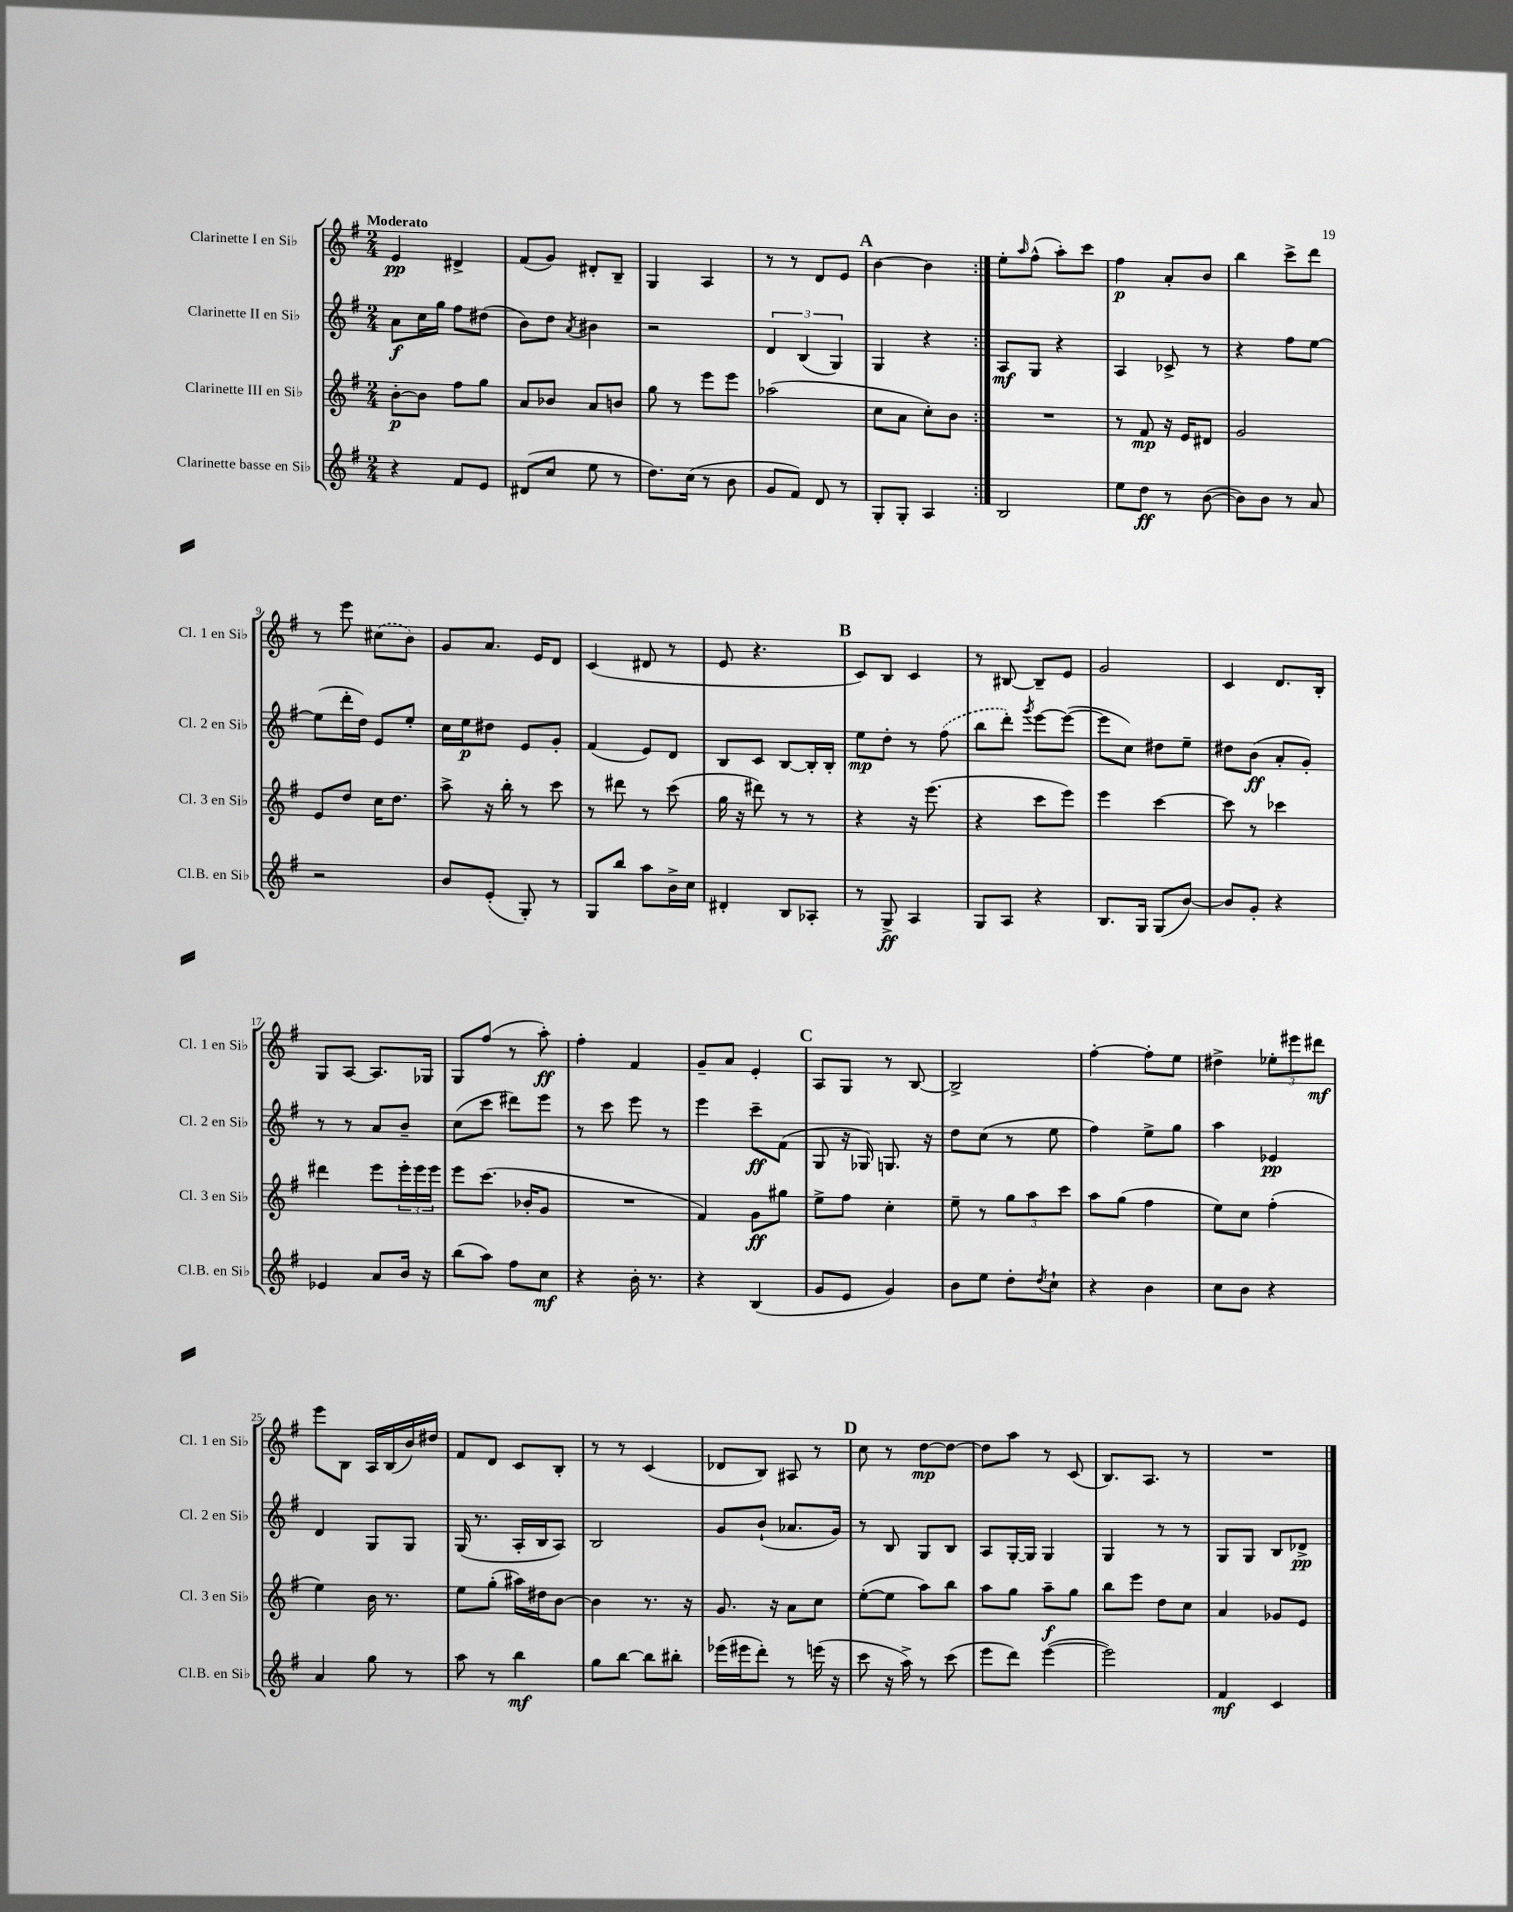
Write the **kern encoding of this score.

**kern	**kern	**kern	**kern
*staff4	*staff3	*staff2	*staff1
*clefG2	*clefG2	*clefG2	*clefG2
*k[f#]	*k[f#]	*k[f#]	*k[f#]
*M2/4	*M2/4	*M2/4	*M2/4
4r	[8b'	8a	4e
.	8b]	16cc	.
.	.	16gg	.
8f#	8ff#	8ff#	4d#^
8e	8gg	(8dd#	.
=	=	=	=
(8d#	8a	8b)	(8f#
8cc	8b-	8dd	8g)
.	.	8qa	.
8ee	8a	4b#	8d#'
8r	8b	.	8B~
=	=	=	=
8.dd)	8gg	2r	4G
.	8r	.	.
(16cc	.	.	.
8r	8eee	.	4A
8b	8eee	.	.
=	=	=	=
8g	(2aa-	6d	8r
8f#)	.	.	8r
.	.	(6B	.
8d	.	.	8d
.	.	6G)	.
8r	.	.	8e
=	=	=	=
8G'	8cc	4G	[4b
8G'	8a	.	.
4A	8cc')	4r	4b]
.	8b	.	.
=:|!	=:|!	=:|!	=:|!
2B	2r	8A	8ee'
.	.	.	16qqaa
.	.	8G	(8ff#^^
.	.	4r	8aa')
.	.	.	8ccc
=	=	=	=
8ee	8r	4A	4ff#
8dd	8f#	.	.
8r	16r	8c-^	8a'
.	16e	.	.
([8b	8d#	8r	8b
=	=	=	=
8b])	2g	4r	4bb
8b	.	.	.
8r	.	8ff#	8ccc^
8a	.	[8ee	8ddd
=	=	=	=
2r	8e	(8ee]	8r
.	8dd	16ddd'	8eee
.	.	16dd)	.
.	16cc	8e	(8cc#
.	8.dd	.	.
.	.	8ee'	8b)
=	=	=	=
8b	8aa^	16cc	8g
.	.	16ee	.
(8e'	16r	8dd#	8.a
.	16bb'	.	.
8G')	8r	8e	.
.	.	.	16e
8r	8ccc	8g'	8d
=	=	=	=
8G	8r	(4f#	(4c
8bb	8ddd#	.	.
8aa	8r	8e)	8d#
16b^	(8ccc	8d	8r
16cc	.	.	.
=	=	=	=
4d#'	16gg	8B	8e
.	16r	.	.
.	8ddd#)	8c	4.r
8B	8r	[8B	.
8A-'	8r	16B']	.
.	.	16B'	.
=	=	=	=
8r	4r	8ee	8c)
8G^	.	8dd'	8B
4A	16r	8r	4c
.	(8.eee	.	.
.	.	(8ff#	.
=	=	=	=
8G	4r	8bb	8r
8A	.	8ddd')	[8B#
.	.	8qggg	.
4r	8ccc	[8eee	8B#~]
.	8eee)	(8eee_	8e
=	=	=	=
8.B	4eee	8eee]	2g
.	.	8cc)	.
16G	.	.	.
(8G	[4ccc	8dd#	.
[8b)	.	8ee~	.
=	=	=	=
8b]	8ccc]	8dd#	4c
8g'	8r	(8b	.
4r	4ccc-	8a'	8.d
.	.	8g')	.
.	.	.	16B'
=	=	=	=
4e-	4ddd#	8r	8G
.	.	8r	[8A
8a	8eee	8a	8.A]
16b	24eee'	8b~	.
.	24eee	.	.
16r	.	.	16G-
.	24eee	.	.
=	=	=	=
(8bb	8eee	(8cc	8G
8aa)	(8.ccc	8ccc	(8ff#
8ff#	.	8ddd#)	8r
.	16b-'	.	.
8cc	8g	8eee	8aa')
=	=	=	=
4r	2r	8r	4ff#'
.	.	8ccc	.
16b'	.	8eee	4f#
8.r	.	.	.
.	.	8r	.
=	=	=	=
4r	4f#)	4eee	8g~
.	.	.	8a
(4B	8g	8ccc~	4e'
.	8gg#	(8f#	.
=	=	=	=
8g	8ee^	8G	8A
8e	8ff#	16r	8G
.	.	16G-)	.
4g)	4cc'	8.G	8r
.	.	.	[8B
.	.	16r	.
=	=	=	=
8b	8ee~	8dd	2B^]
8ee	8r	(8cc	.
8dd'	12gg	8r	.
.	12aa	.	.
8qdd	.	.	.
8cc`	.	8ee	.
.	12ccc	.	.
=	=	=	=
4r	8aa	4ff#)	[4ff#'
.	(8gg	.	.
4b	4ff#	8ee^	8ff#']
.	.	8gg	8ee
=	=	=	=
8cc	8ee)	4aa	4dd#^
8b	8cc	.	.
4r	(4ff#'	4e-	12ee-'
.	.	.	12eee#
.	.	.	12ddd#
=	=	=	=
4a	4ee)	4d	8eee
.	.	.	8B
8gg	16b	8G	16A
.	8.r	.	(16B
8r	.	8G	16b)
.	.	.	16dd#
=	=	=	=
8aa	8ee	(16G	8f#
.	.	8.r	.
8r	(8gg'	.	8d
4bb	16aa#)	16A'	8c
.	16dd#	16B	.
.	[8b	8A)	8B'
=	=	=	=
8gg	4b]	2B	8r
[8bb	.	.	8r
8bb]	8.r	.	(4c
8bb#'	.	.	.
.	16r	.	.
=	=	=	=
(16eee-	8.g	8g	8d-
16eee#	.	.	.
8ddd')	.	(8b`	8B)
.	16r	.	.
8r	8a	8.a-	8A#
(16eee	8cc	.	8r
16r	.	16g)	.
=	=	=	=
8ccc	([8ee'	8r	8cc
16r	8ee]	8B	8r
16aa^)	.	.	.
8r	8aa)	8G	[8dd
(8ccc	8bb	8B	8dd_
=	=	=	=
8eee	8aa	8A	8dd]
8ddd)	8gg	[16G'	8aa
.	.	16G]	.
([4eee	8aa~	4G	8r
.	8gg	.	(8c
=	=	=	=
2eee])	8bb	4G	8.B)
.	8eee	.	.
.	.	.	8.A
.	8dd	8r	.
.	8cc	8r	8r
=	=	=	=
4f#	4a	8G	2r
.	.	8G	.
4c	8g-	8B	.
.	8e	8d-^	.
==	==	==	==
*-	*-	*-	*-
